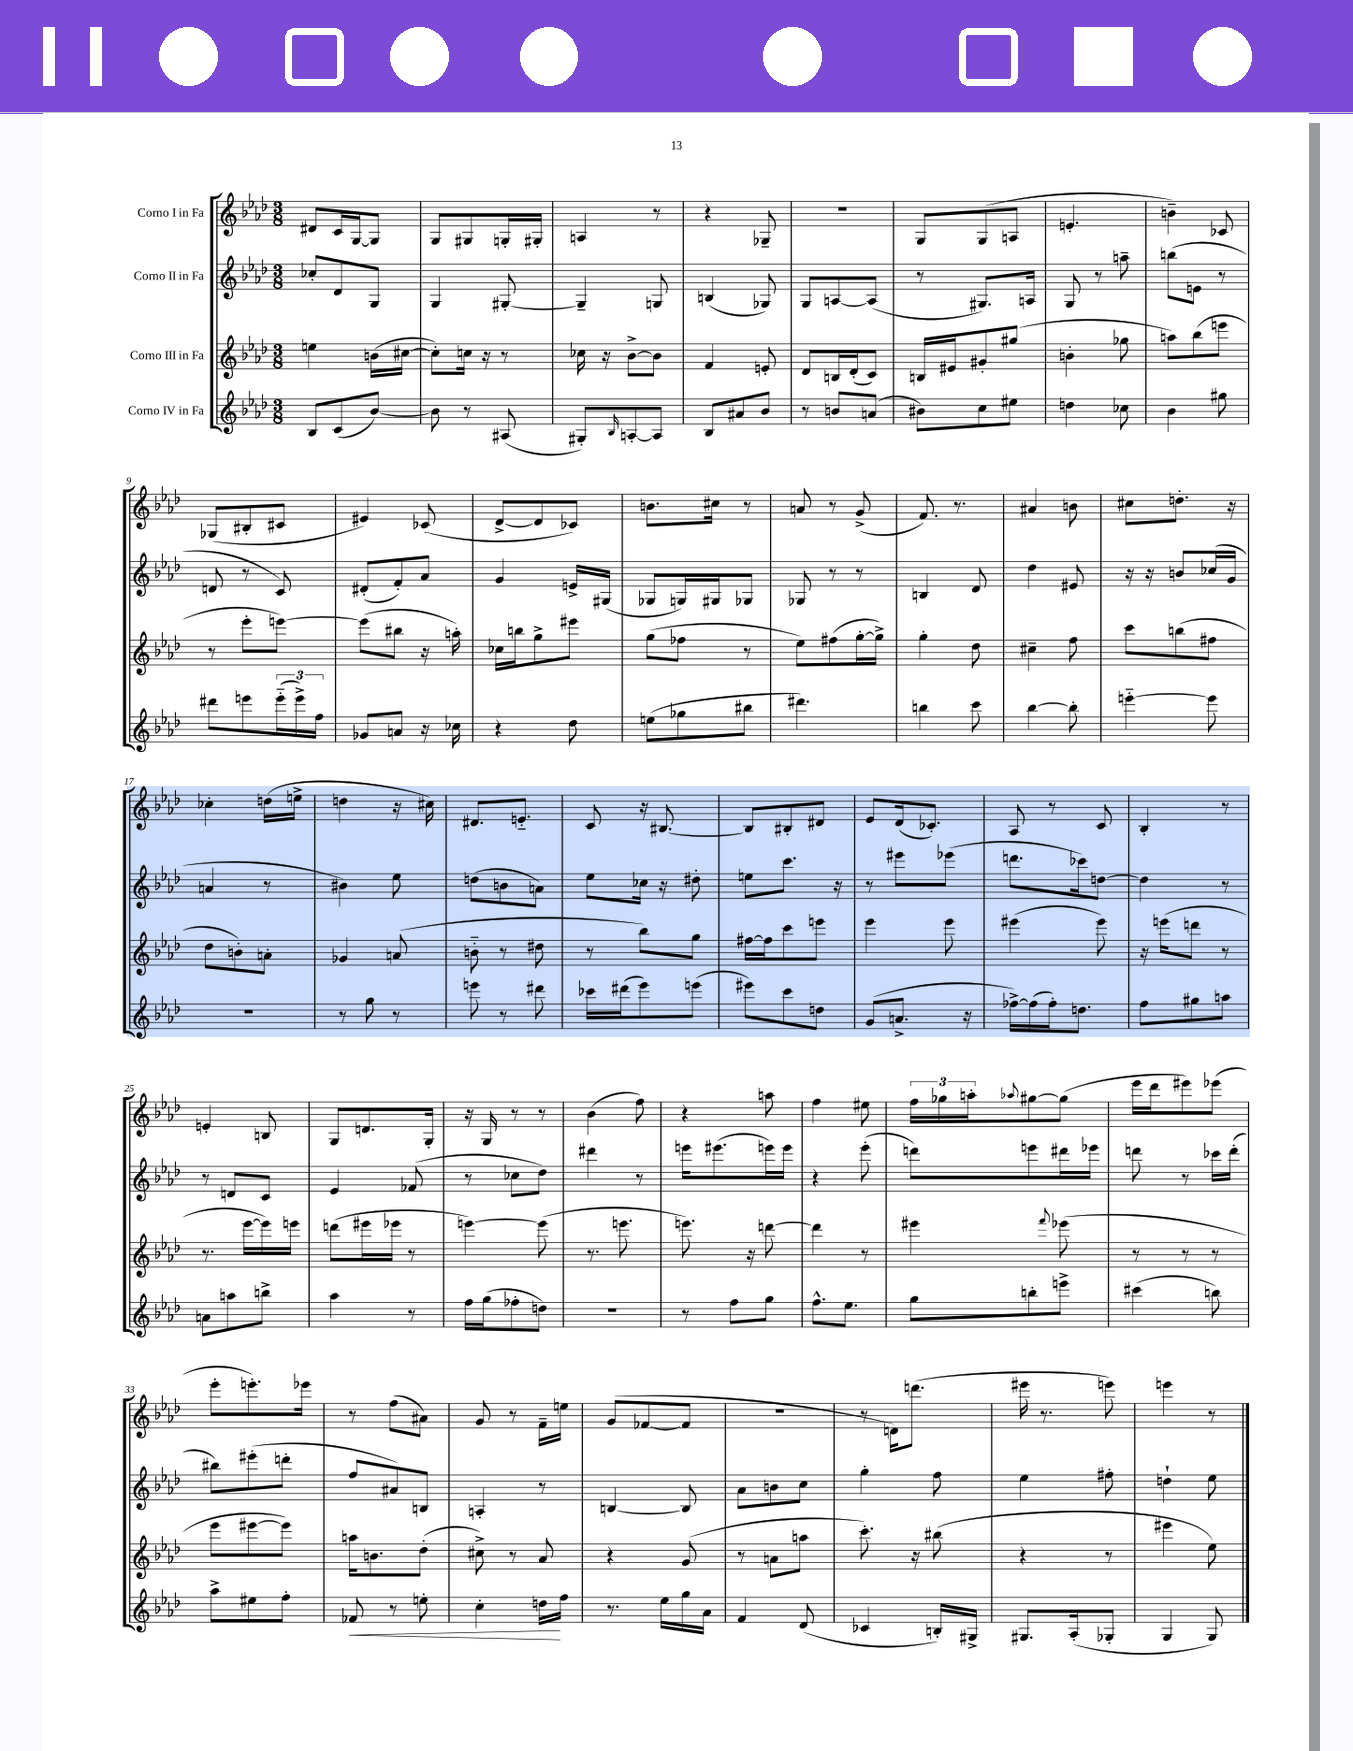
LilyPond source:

<<
\new StaffGroup <<
\new Staff = "s0" \with { instrumentName = "Corno I in Fa" } {
    \clef treble \key aes \major \numericTimeSignature \time 3/8
    dis'8 c'16 g16~ g8 |
    g8 gis8 g16-. gis16-. |
    a4 r8 |
    r4 ges8-- |
    R4. |
    g8 g8( a8 |
    e'4.-. |
    b'4--) ces'8 |
    ges8( bis8-. cis'8 |
    eis'4) ces'8( |
    des'8~-> des'8 ces'8) |
    b'8. cis''16 r8 |
    a'8 r8 g'8->( |
    f'8.) r8. |
    ais'4 b'8 |
    cis''8 d''8.-. r16 |
    ces''4-. d''16( e''16-> |
    d''4 r16 cis''16) |
    dis'8. e'8.-_ |
    c'8 r16 bis8.~ |
    bis8 bis8-. dis'8 |
    ees'8 des'16( ces'8.-.) |
    aes8 r8 c'8 |
    bes4-. r8 |
    e'4-. b8 |
    g8 d'8. g16-. |
    r16 g16 r8 r8 |
    bes'4( f''8) |
    r4 a''8 |
    f''4 eis''8 |
    \tuplet 3/2 { f''16 ges''16 a''16-. } \appoggiatura { aes''8 } gis''8~ gis''8( |
    ees'''16 des'''16 eis'''8) ees'''8( |
    ees'''8-. e'''8.-.) ees'''16 |
    r8 f''8( ais'8) |
    g'8 r8 f'16-- e''16 |
    g'8( fes'8~ fes'8 |
    R4. |
    r8 d'16) d'''8.( |
    eis'''16 r8. e'''8) |
    e'''4 r8 \bar "|." |
}
\new Staff = "s1" \with { instrumentName = "Corno II in Fa" } {
    \clef treble \key aes \major \numericTimeSignature \time 3/8
    ces''8-. des'8 g8 |
    g4 gis8~-. |
    gis4-- g8 |
    b4( ges8) |
    g8 a8~ a8( |
    r8 gis8.) a16 |
    g8 r8 a''8-- |
    b''8( e'8 r8 |
    d'8 r8 c'8) |
    dis'8-.( f'8-.) aes'8 |
    g'4 e'16-> gis16( |
    ges8 g16) gis16 ges8 |
    ges8 r8 r8 |
    b4 des'8 |
    des''4 eis'8 |
    r16 r16 b'8 ces''16( g'16 |
    a'4 r8 |
    bis'4) ees''8 |
    d''8( b'8 a'8) |
    ees''8 ces''16 r16 dis''8-. |
    e''8 c'''8. r16 |
    r8 eis'''8 ees'''8( |
    d'''8. ces'''16) d''8~ |
    d''4 r8 |
    r8 d'8 c'8 |
    ees'4 fes'8( |
    r8 ces''8 des''8) |
    dis'''4 r8 |
    e'''16 eis'''8.( e'''16) e'''16 |
    r4 ees'''8-.( |
    d'''8) e'''8 dis'''16 ees'''16 |
    d'''8 r8 ces'''16 d'''16-.( |
    bis''8) eis'''8-.( d'''8-. |
    f''8 ais'8) b8 |
    a4-. r8 |
    b4~ b8 |
    aes'8 b'8 c''8 |
    g''4-. f''8 |
    ees''4 fis''8-. |
    d''4-! ees''8 \bar "|." |
}
\new Staff = "s2" \with { instrumentName = "Corno III in Fa" } {
    \clef treble \key aes \major \numericTimeSignature \time 3/8
    e''4 b'16( cis''16~ |
    cis''8-.) c''16 r16 r8 |
    ces''16 r16 bes'8~-> bes'8 |
    f'4 e'8-. |
    des'8 b16 des'16-.( c'8) |
    b16 eis'16 gis'8-. gis''8( |
    b'4-. ges''8 |
    a''8) bes''8( e'''8 |
    r8 ees'''8-. e'''8~) |
    e'''8( bis''8 r16 a''16-.) |
    ces''16 b''16 g''8-> eis'''8 |
    g''8( fes''8 r8 |
    ees''8) fis''8( g''16~-. g''16->) |
    g''4-. des''8 |
    cis''4-- f''8 |
    c'''8 b''8( fis''8 |
    des''8 b'8-.) a'8-. |
    ges'4 a'8( |
    b'8-_ r8 dis''8 |
    r8 bes''8) g''8 |
    fis''16~ fis''16 c'''8 e'''8 |
    ees'''4 ees'''8 |
    eis'''4( eis'''8) |
    r16 e'''16( d'''8 r8 |
    r8. ees'''16~ ees'''16) e'''16 |
    d'''8( eis'''16 ees'''16 r8 |
    e'''4~) e'''8( |
    r8. e'''8. |
    e'''8.) r16 d'''8~ |
    d'''4 r8 |
    eis'''4 \appoggiatura { f'''8 } ees'''8( |
    r8 r8 r8 |
    ees'''8 eis'''8~ eis'''8) |
    a''16 b'8. des''8-.( |
    cis''8->) r8 aes'8 |
    r4 g'8( |
    r8 a'8 a''8 |
    c'''8.-.) r16 bis''8( |
    r4 r8 |
    eis'''4 ees''8) \bar "|." |
}
\new Staff = "s3" \with { instrumentName = "Corno IV in Fa" } {
    \clef treble \key aes \major \numericTimeSignature \time 3/8
    bes8 c'8( bes'8~) |
    bes'8 r8 ais8( |
    gis8-.) \grace { bes16 } a8~-. a8 |
    bes8 ais'8 bes'8 |
    r8 b'8 a'8( |
    bis'8) c''8 eis''8 |
    d''4 ces''8 |
    bes'4 gis''8 |
    dis'''8 e'''8 \tuplet 3/2 { e'''16-_( e'''16->) f''16 } |
    ges'8 a'8 r16 ces''16 |
    r4 des''8 |
    e''8( ges''8 bis''8 |
    dis'''4.) |
    b''4 c'''8 |
    bes''4~ bes''8-. |
    e'''4~-_ e'''8 |
    R4. |
    r8 g''8 r8 |
    e'''8 r8 dis'''8 |
    ces'''16 dis'''16( ees'''8) e'''8( |
    eis'''8) c'''8 d''8 |
    g'8( a'8.-> r16 |
    fes''16~->) fes''16( fes''16-.) d''8. |
    f''8 gis''8 a''8 |
    a'8 a''8 b''8-> |
    aes''4 r8 |
    f''16 g''16( fes''8-. d''8) |
    R4. |
    r8 f''8 g''8 |
    f''8.-^ ees''8. |
    g''8 b''8-. e'''8-> |
    cis'''4( b''8) |
    aes''8-> eis''8 f''8-. |
    fes'8\< r8 e''8-. |
    c''4-. d''16\! f''16 |
    r8. ees''16 g''16 aes'16 |
    f'4 des'8( |
    ces'4 b16-.) gis16-> |
    gis8. aes16-.( ges8-. |
    g4 g8) \bar "|." |
}
>>
>>
